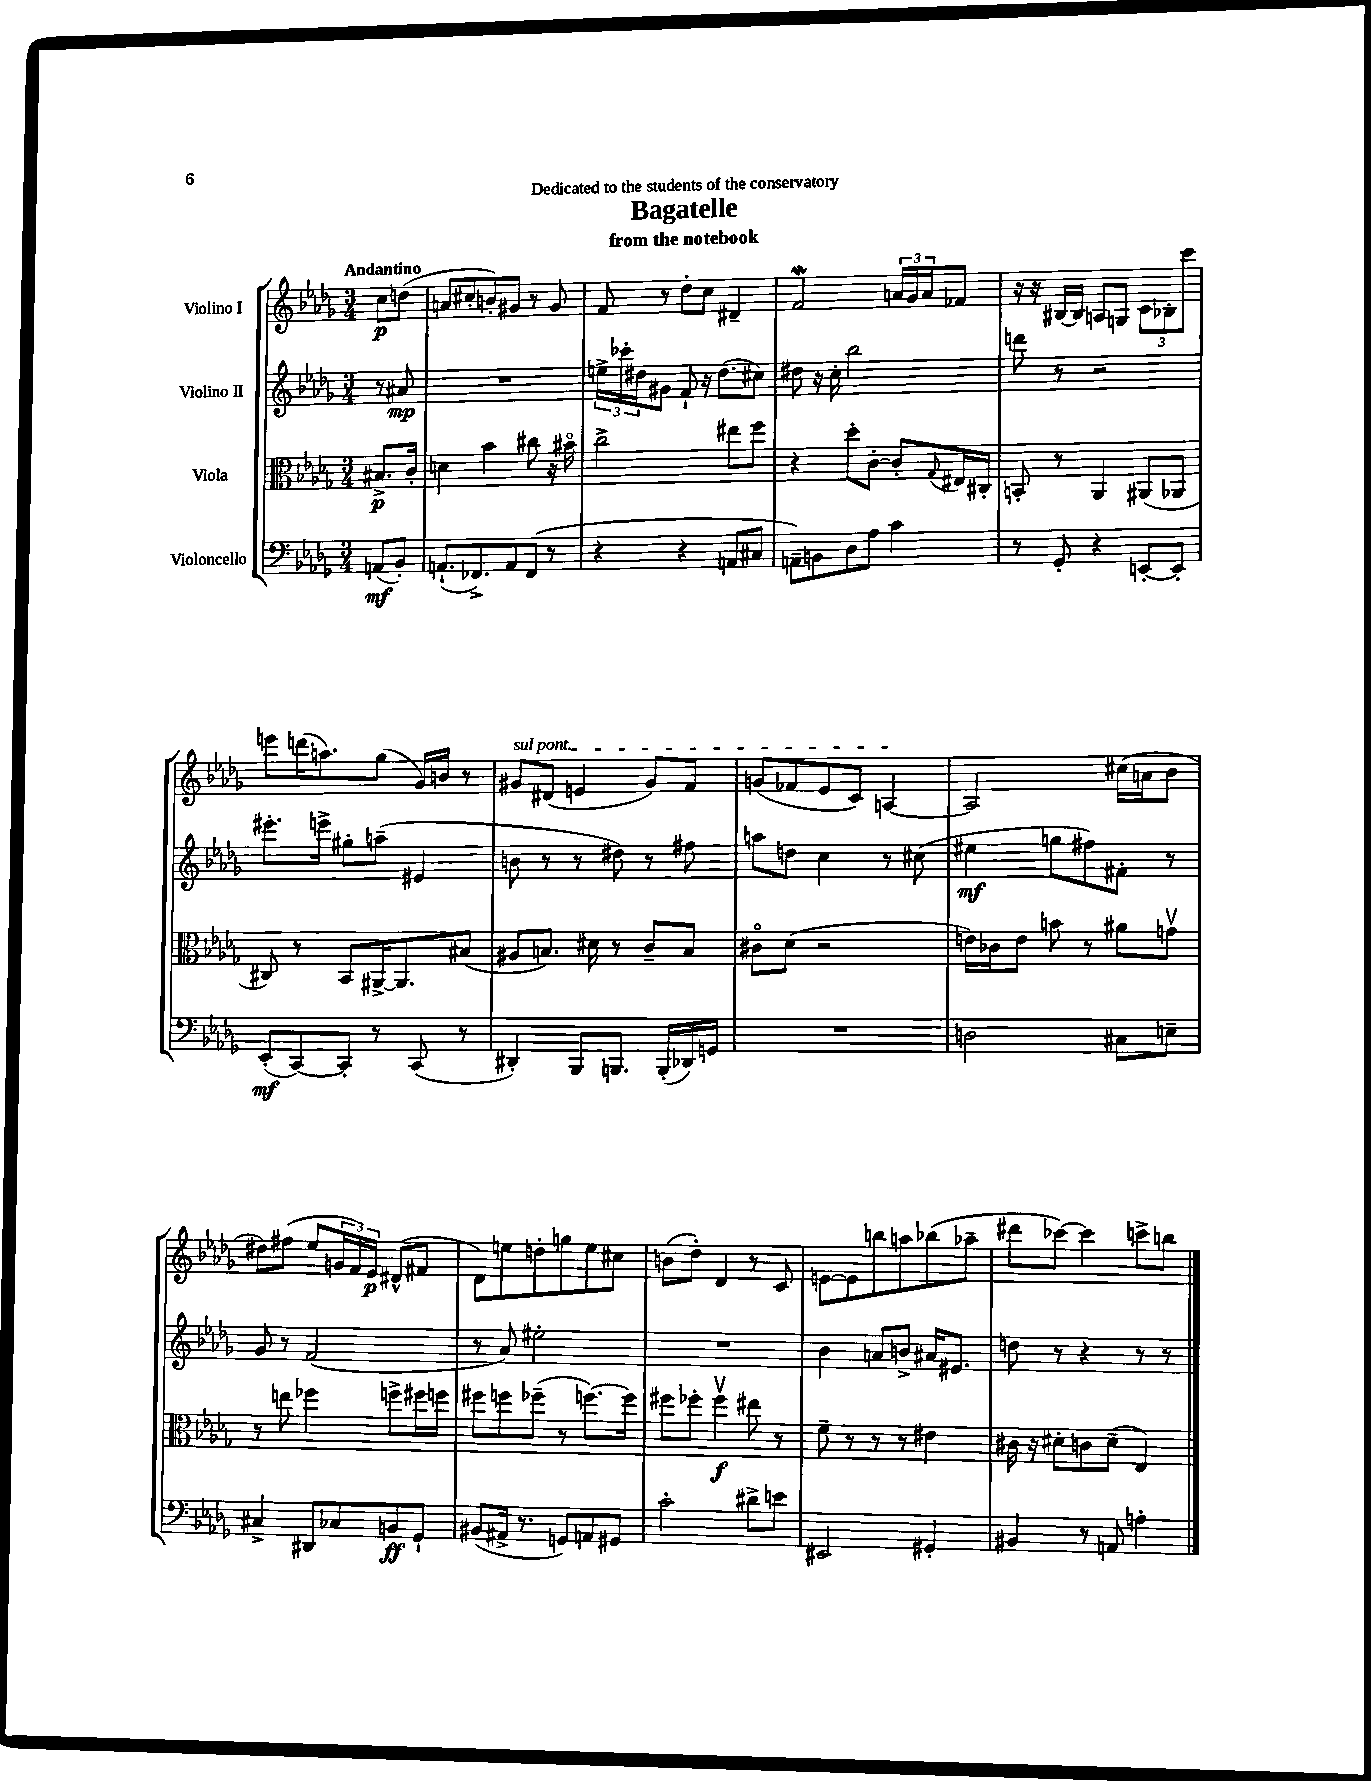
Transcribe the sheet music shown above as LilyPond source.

\header { title = "Bagatelle" subtitle = "from the notebook" dedication = "Dedicated to the students of the conservatory" }
<<
\new StaffGroup <<
\new Staff = "s0" \with { instrumentName = "Violino I" } {
    \clef treble \key des \major \numericTimeSignature \time 3/4 \partial 4 \tempo "Andantino"
    c''8\p d''8( |
    a'8 cis''8-. b'8-.) gis'8 r8 gis'8 |
    f'8 r8 des''8-. c''8 dis'4-- |
    f'2\mordent \tuplet 3/2 { a'16 ges'16 a'16 } fes'8 |
    r16 r16 bis16~ bis16 a8 g8 \tuplet 3/2 { c'8 bes8-. c'''8 } |
    e'''8 d'''16( a''8.) ges''8( ges'16) b'16 r8 |
    \once \override TextSpanner.bound-details.left.text = \markup { \italic "sul pont." } gis'8\startTextSpan dis'8( e'4 gis'8) f'8 |
    g'8( fes'8 ees'8 c'8) a4~\stopTextSpan |
    a2 cis''16( a'16 bes'8 |
    dis''8) fis''8( ees''8 \tuplet 3/2 { g'16 f'16) ees'16\p } dis'8-^( fis'8 |
    des'8) e''8 d''8-. g''8 e''8 cis''8 |
    b'8( des''8-.) des'4 r8 c'8 |
    e'8~ e'8 b''8 a''8 bes''8( aes''8-- |
    dis'''8 ces'''8~) ces'''4 c'''8-> b''8 \bar "|." |
}
\new Staff = "s1" \with { instrumentName = "Violino II" } {
    \clef treble \key des \major \numericTimeSignature \time 3/4 \partial 4
    r8 ais'8\mp |
    R2. |
    \tuplet 3/2 { e''16-> ces'''16-. dis''16 } gis'8 f'8-! r16 dis''8.( cis''8) |
    dis''8 r16 c''16-. bes''2 |
    d'''8 r8 r2 |
    eis'''8.-. e'''16-> gis''8-. a''8--( eis'4 |
    b'8 r8 r8 dis''8) r8 fis''8 |
    a''8 d''8 c''4 r8 cis''8( |
    eis''4\mf g''8 fis''8) fis'8-. r8 |
    ges'8 r8 f'2( |
    r8 aes'8) eis''2-. |
    R2. |
    bes'4 a'8 b'8-> ais'16 eis'8. |
    d''8 r8 r4 r8 r8 \bar "|." |
}
\new Staff = "s2" \with { instrumentName = "Viola" } {
    \clef alto \key des \major \numericTimeSignature \time 3/4 \partial 4
    bis8.->\p c'16-. |
    d'4 bes'4 cis''8 r16 bis'16\flageolet |
    c''2-> eis''8 f''8 |
    r4 des''8-. c'8~-. c'8-. \appoggiatura { ges8 } eis16 cis16-. |
    b,8-. r8 aes,4 ais,8( aes,8 |
    cis8) r8 bes,8 ais,16~-> ais,8. bis8( |
    ais8 b8.) dis'16 r8 c'8-- b8 |
    cis'8\flageolet des'8( r2 |
    e'16) ces'16 e'8 b'8 r8 ais'8 g'8\upbow |
    r8 e''8 fes''4 f''8-> fis''16 f''16 |
    fis''8 f''8 fes''8--( r8 f''8.~) f''16 |
    fis''8 fes''8-. fes''4\upbow\f eis''8 r8 |
    f'8-- r8 r8 r8 eis'4 |
    cis'16 r16 dis'8-. c'8 dis'8--( ees4) \bar "|." |
}
\new Staff = "s3" \with { instrumentName = "Violoncello" } {
    \clef bass \key des \major \numericTimeSignature \time 3/4 \partial 4
    a,8\mf( bes,8-.) |
    a,8.-!( fes,8.->) a,8 fes,8( r8 |
    r4 r4 a,8 cis8 |
    a,8--) b,8 des8 aes8 c'4 |
    r8 ges,8-. r4 e,8~-. e,8-. |
    ees,8-.\mf( c,8~) c,8-. r8 c,8( r8 |
    dis,4-.) bes,,8 b,,8. b,,16-.( des,16) g,16 |
    R2. |
    d2 cis8 e8-- |
    cis4-> dis,8 ces8 b,8\ff ges,8-! |
    bis,8( ais,16-> r8. g,8) a,8 gis,8 |
    c'2-. dis'8-> e'8 |
    eis,2 gis,4-. |
    bis,4 r8 a,8 a4-. \bar "|." |
}
>>
>>
\layout { \context { \Score \remove "Bar_number_engraver" } }
